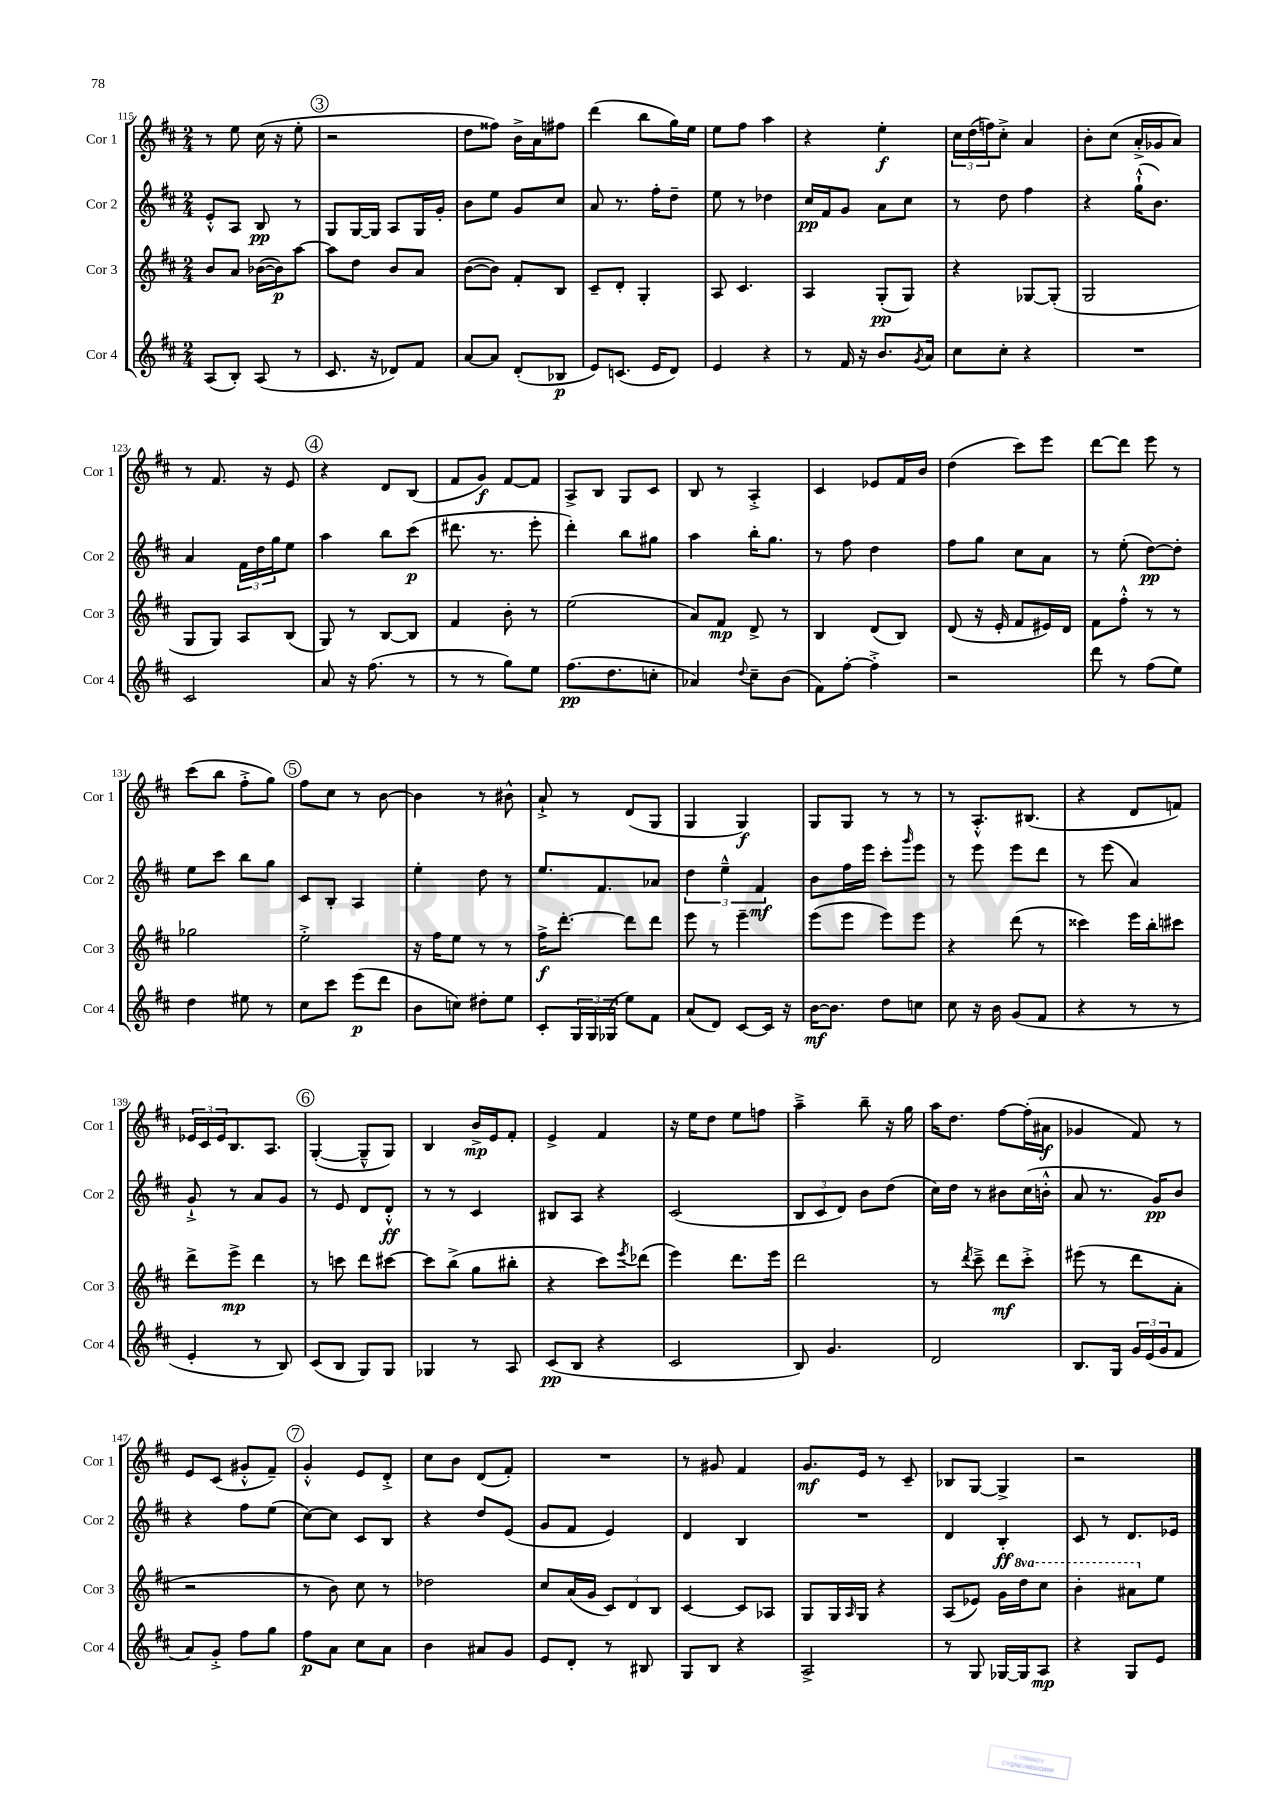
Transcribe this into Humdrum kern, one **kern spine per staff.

**kern	**dynam	**kern	**dynam	**kern	**dynam	**kern	**dynam
*part4	*part4	*part3	*part3	*part2	*part2	*part1	*part1
*staff4	*staff4	*staff3	*staff3	*staff2	*staff2	*staff1	*staff1
*I"Cor 4	*	*I"Cor 3	*	*I"Cor 2	*	*I"Cor 1	*
*I'Cor 4	*	*I'Cor 3	*	*I'Cor 2	*	*I'Cor 1	*
*clefG2	*	*clefG2	*	*clefG2	*	*clefG2	*
*k[f#c#]	*	*k[f#c#]	*	*k[f#c#]	*	*k[f#c#]	*
*M2/4	*	*M2/4	*	*M2/4	*	*M2/4	*
=115	=115	=115	=115	=115	=115	=115	=115
(8A/L	.	8b/L	.	8e'^^/L	.	8r	.
8B'/J)	.	8a/J	.	8A/J	.	8ee\	.
(8A/	.	([16b-X\LL	.	8B/	pp	(16cc#\	.
.	.	16b-\J])	p	.	.	16r	.
8r	.	[8aa\J	.	8r	.	8ee'\	.
!!LO:REH:place=s1:t=3
=116	=116	=116	=116	=116	=116	=116	=116
8.c#/	.	8aa\L]	.	8G/L	.	2r	.
.	.	8dd\J	.	[16G/L	.	.	.
16r	.	.	.	16G/JJ]	.	.	.
8d-X/L)	.	8b/L	.	8A/L	.	.	.
8f#/J	.	8a/J	.	16G/L	.	.	.
.	.	.	.	16g'/JJ	.	.	.
=117	=117	=117	=117	=117	=117	=117	=117
[8a/L	.	([8b\L	.	8b\L	.	8dd\L	.
8a/J]	.	8b\J])	.	8ee\J	.	8ff##X\J)	.
(8d'/L	.	8f#'/L	.	8g/L	.	16b^\LL	.
.	.	.	.	.	.	16a\J	.
8B-X/J	p	8B/J	.	8cc#/J	.	8ff#X\J	.
=118	=118	=118	=118	=118	=118	=118	=118
8e/L)	.	8c#~/L	.	8a/	.	(4ddd\	.
(8.cn/J	.	8d'/J	.	8.r	.	.	.
.	.	4G'/	.	.	.	8bb\L	.
16e/KL	.	.	.	16ff#'\KL	.	.	.
8d/J)	.	.	.	8dd~\J	.	16gg\L)	.
.	.	.	.	.	.	16ee\JJ	.
=119	=119	=119	=119	=119	=119	=119	=119
4e/	.	8A/	.	8ee\	.	8ee\L	.
.	.	4.c#/	.	8r	.	8ff#\J	.
4r	.	.	.	4dd-X\	.	4aa\	.
=120	=120	=120	=120	=120	=120	=120	=120
8r	.	4A/	.	16cc#/LL	pp	4r	.
.	.	.	.	16f#/J	.	.	.
16f#/	.	.	.	8g/J	.	.	.
16r	.	.	.	.	.	.	.
8.b/L	.	(8G'/L	pp	8a\L	.	4ee'\	f
.	.	8G/J)	.	8cc#\J	.	.	.
8qg/	.	.	.	.	.	.	.
16a/Jk	.	.	.	.	.	.	.
=121	=121	=121	=121	=121	=121	=121	=121
8cc#\L	.	4r	.	8r	.	24cc#\LL	.
.	.	.	.	.	.	(24dd\	.
.	.	.	.	.	.	24ffn\J)	.
8cc#'\J	.	.	.	8dd\	.	8cc#'^\J	.
4r	.	[8G-X/L	.	4ff#\	.	4a/	.
.	.	(8G-'/J]	.	.	.	.	.
=122	=122	=122	=122	=122	=122	=122	=122
2r	.	2G/	.	4r	.	8b'\L	.
.	.	.	.	.	.	(8cc#\J	.
.	.	.	.	(16gg`^^\KL	.	16a'^/LL	.
.	.	.	.	8.b\J)	.	16g-X/J	.
.	.	.	.	.	.	8a/J)	.
!!LO:LB:g=z
=123	=123	=123	=123	=123	=123	=123	=123
2c#/	.	8G/L	.	4a/	.	8r	.
.	.	8G/J)	.	.	.	8.f#/	.
.	.	8A/L	.	24f#\LL	.	.	.
.	.	.	.	24dd\	.	.	.
.	.	.	.	.	.	16r	.
.	.	.	.	24gg\J	.	.	.
.	.	(8B/J	.	8ee\J	.	8e/	.
!!LO:REH:place=s1:t=4
=124	=124	=124	=124	=124	=124	=124	=124
8a/	.	8G/)	.	4aa\	.	4r	.
16r	.	8r	.	.	.	.	.
(8.ff#\	.	.	.	.	.	.	.
.	.	[8B/L	.	8bb\L	.	8d/L	.
8r	.	8B/J]	.	(8ccc#\J	p	(8B/J	.
=125	=125	=125	=125	=125	=125	=125	=125
8r	.	4f#/	.	8.ddd#X\	.	8f#/L	.
8r	.	.	.	.	.	8g/J)	f
.	.	.	.	8.r	.	.	.
8gg\L)	.	8b'\	.	.	.	[8f#/L	.
8ee\J	.	8r	.	8eee'\	.	8f#/J]	.
=126	=126	=126	=126	=126	=126	=126	=126
(8.ff#\L	pp	(2ee\	.	4ddd'\)	.	8A^/L	.
.	.	.	.	.	.	8B/J	.
8.dd\	.	.	.	.	.	.	.
.	.	.	.	8bb\L	.	8G/L	.
8ccn'\J	.	.	.	8gg#X\J	.	8c#/J	.
=127	=127	=127	=127	=127	=127	=127	=127
4a-X/)	.	8a/L)	.	4aa\	.	8B/	.
.	.	8f#/J	mp	.	.	8r	.
8qqdd/	.	.	.	.	.	.	.
8cc#~\L	.	8d^/	.	16bb'\KL	.	4A'^/	.
.	.	.	.	8.gg\J	.	.	.
(8b\J	.	8r	.	.	.	.	.
=128	=128	=128	=128	=128	=128	=128	=128
8f#\L)	.	4B/	.	8r	.	4c#/	.
[8ff#'\J	.	.	.	8ff#\	.	.	.
4ff#'^\]	.	(8d/L	.	4dd\	.	8e-X/L	.
.	.	8B/J)	.	.	.	16f#/L	.
.	.	.	.	.	.	16b/JJ	.
=129	=129	=129	=129	=129	=129	=129	=129
2r	.	(8d/	.	8ff#\L	.	(4dd\	.
.	.	16r	.	8gg\J	.	.	.
.	.	16e'/	.	.	.	.	.
.	.	8f#/L	.	8cc#\L	.	8ccc#\L)	.
.	.	16e#X/L)	.	8a\J	.	8eee\J	.
.	.	16d/JJ	.	.	.	.	.
=130	=130	=130	=130	=130	=130	=130	=130
8ddd\	.	8f#\L	.	8r	.	[8ddd\L	.
8r	.	8ff#'^^\J	.	(8ee'\	.	8ddd\J]	.
(8ff#\L	.	8r	.	[8dd\L)	pp	8eee\	.
8ee\J)	.	8r	.	8dd'\J]	.	8r	.
!!LO:LB:g=z
=131	=131	=131	=131	=131	=131	=131	=131
4dd\	.	2gg-X\	.	8ee\L	.	(8ccc#\L	.
.	.	.	.	8ccc#\J	.	8bb\J	.
8ee#X\	.	.	.	8bb\L	.	8ff#'^\L	.
8r	.	.	.	8gg\J	.	8gg\J)	.
!!LO:REH:place=s1:t=5
=132	=132	=132	=132	=132	=132	=132	=132
8cc#\L	.	2ee'^\	.	8c#/L	.	8ff#\L	.
8ccc#\J	.	.	.	8B'/J	.	8cc#\J	.
(8eee\L	p	.	.	4A/	.	8r	.
8ddd\J	.	.	.	.	.	[8b\	.
=133	=133	=133	=133	=133	=133	=133	=133
8b\L	.	16r	.	4ee'\	.	4b\]	.
.	.	16ff#\KL	.	.	.	.	.
8ccn\J)	.	8ee\J	.	.	.	.	.
8dd#X'\L	.	8r	.	8dd\	.	8r	.
8ee\J	.	8r	.	8r	.	8b#X^^\	.
=134	=134	=134	=134	=134	=134	=134	=134
8c#'/L	.	16ff#^\KL	f	8.ee/L	.	8a`^/	.
.	.	[8.ddd'\J	.	.	.	.	.
24G/L	.	.	.	.	.	8r	.
24G/	.	.	.	.	.	.	.
.	.	.	.	8.f#/	.	.	.
(24G-X/JJ	.	.	.	.	.	.	.
8ee\L)	.	8ddd\L]	.	.	.	(8d/L	.
8f#\J	.	8ddd\J	.	8a-X/J	.	8G/J	.
=135	=135	=135	=135	=135	=135	=135	=135
(8a/L	.	8eee\	.	6dd\	.	4G/	.
8d/J)	.	8r	.	.	.	.	.
.	.	.	.	6ee~^^\	.	.	.
[8c#/L	.	4eee~\	.	.	.	4G/)	f
.	.	.	.	6f#/	mf	.	.
16c#/Jk]	.	.	.	.	.	.	.
16r	.	.	.	.	.	.	.
=136	=136	=136	=136	=136	=136	=136	=136
[16b\KL	mf	(8eee\L	.	8b\L	.	8G/L	.
8.b\J]	.	.	.	.	.	.	.
.	.	8eee\J	.	16ff#\L	.	8G/J	.
.	.	.	.	16eee\JJ	.	.	.
8dd\L	.	8eee\L)	.	8ccc#'\L	.	8r	.
.	.	.	.	16qqggg/	.	.	.
8ccn\J	.	8eee\J	.	8eee\J	.	8r	.
=137	=137	=137	=137	=137	=137	=137	=137
8cc#\	.	4r	.	8r	.	8r	.
16r	.	.	.	8eee\	.	8.A'^^/L	.
16b\	.	.	.	.	.	.	.
(8g/L	.	(8ddd\	.	8eee\L	.	.	.
.	.	.	.	.	.	(8.B#X/J	.
8f#/J	.	8r	.	8ddd\J	.	.	.
=138	=138	=138	=138	=138	=138	=138	=138
4r	.	4ccc##X\)	.	8r	.	4r	.
.	.	.	.	(8eee\	.	.	.
8r	.	16eee\LL	.	4a/)	.	8d/L	.
.	.	16bb'\J	.	.	.	.	.
8r	.	8ccc#X\J	.	.	.	8fn/J)	.
!!LO:LB:g=z
=139	=139	=139	=139	=139	=139	=139	=139
4e'/	.	8ddd^\L	.	8g`^/	.	24e-X/LL	.
.	.	.	.	.	.	24c#/	.
.	.	.	.	.	.	24e-/J	.
.	.	8eee^\J	mp	8r	.	8.B/	.
8r	.	4ddd\	.	8a/L	.	.	.
.	.	.	.	.	.	8.A/J	.
8B/)	.	.	.	8g/J	.	.	.
!!LO:REH:place=s1:t=6
=140	=140	=140	=140	=140	=140	=140	=140
(8c#/L	.	8r	.	8r	.	([4G'/	.
8B/J	.	8cccn\	.	8e/	.	.	.
8G/L)	.	8ddd\L	.	8d/L	.	8G~^^/L]	.
8G/J	.	[8ccc#X\J	.	8d'^^/J	ff	8G/J)	.
=141	=141	=141	=141	=141	=141	=141	=141
4G-X/	.	8ccc#\L]	.	8r	.	4B/	.
.	.	(8bb^\J	.	8r	.	.	.
8r	.	8gg\L	.	4c#/	.	16b^/LL	mp
.	.	.	.	.	.	16e/J	.
8A/	.	8bb#X'\J	.	.	.	8f#'/J	.
=142	=142	=142	=142	=142	=142	=142	=142
(8c#/L	pp	4r	.	8B#X/L	.	4e^/	.
8B/J	.	.	.	8A/J	.	.	.
4r	.	8ccc#\L)	.	4r	.	4f#/	.
.	.	8qeee/	.	.	.	.	.
.	.	(8ddd-X\J	.	.	.	.	.
=143	=143	=143	=143	=143	=143	=143	=143
2c#/	.	4eee\)	.	(2c#/	.	16r	.
.	.	.	.	.	.	16ee\KL	.
.	.	.	.	.	.	8dd\J	.
.	.	8.ddd\L	.	.	.	8ee\L	.
.	.	.	.	.	.	8ffn\J	.
.	.	16eee\Jk	.	.	.	.	.
=144	=144	=144	=144	=144	=144	=144	=144
8B/)	.	2ddd\	.	12B/L	.	4aa~^\	.
.	.	.	.	12c#/	.	.	.
4.g/	.	.	.	.	.	.	.
.	.	.	.	12d/J)	.	.	.
.	.	.	.	8b\L	.	8bb~\	.
.	.	.	.	(8dd\J	.	16r	.
.	.	.	.	.	.	16gg\	.
=145	=145	=145	=145	=145	=145	=145	=145
2d/	.	8r	.	16cc#\LL)	.	16aa\KL	.
.	.	.	.	16dd\JJ	.	8.dd\J	.
.	.	8qddd/	.	.	.	.	.
.	.	8ccc#~^\	.	8r	.	.	.
.	.	8ddd\L	mf	8b#X\L	.	[8ff#\L	.
.	.	8ccc#'^\J	.	(16cc#\L	.	(16ff#'\L]	.
.	.	.	.	16bn'^^\JJ	.	16a#X\JJ	f
=146	=146	=146	=146	=146	=146	=146	=146
8.B/L	.	(8eee#X\	.	8a/	.	4g-X/	.
.	.	8r	.	8.r	.	.	.
16G/Jk	.	.	.	.	.	.	.
24g/LL	.	8ddd\L	.	.	.	8f#/)	.
(24e/	.	.	.	.	.	.	.
.	.	.	.	16g/KL)	pp	.	.
24g/J	.	.	.	.	.	.	.
8f#/J	.	8a'\J	.	8b/J	.	8r	.
!!LO:LB:g=z
=147	=147	=147	=147	=147	=147	=147	=147
8a/L)	.	2r	.	4r	.	8e/L	.
8g'^/J	.	.	.	.	.	(8c#/J	.
8ff#\L	.	.	.	8ff#\L	.	8g#X'^^/L	.
8gg\J	.	.	.	(8ee\J	.	8f#~/J)	.
!!LO:REH:place=s1:t=7
=148	=148	=148	=148	=148	=148	=148	=148
8ff#\L	p	8r	.	[8cc#\L)	.	4g'^^/	.
8a\J	.	8b\)	.	8cc#\J]	.	.	.
8cc#\L	.	8cc#\	.	8c#/L	.	8e/L	.
8a\J	.	8r	.	8B/J	.	8d'^/J	.
=149	=149	=149	=149	=149	=149	=149	=149
4b\	.	2dd-X\	.	4r	.	8cc#\L	.
.	.	.	.	.	.	8b\J	.
8a#X/L	.	.	.	8dd/L	.	(8d/L	.
8g/J	.	.	.	(8e/J	.	8f#'/J)	.
=150	=150	=150	=150	=150	=150	=150	=150
8e/L	.	8cc#/L	.	8g/L	.	2r	.
8d'/J	.	(16a/L	.	8f#/J	.	.	.
.	.	16g/JJ	.	.	.	.	.
8r	.	12c#/L)	.	4e/)	.	.	.
.	.	12d/	.	.	.	.	.
8B#X/	.	.	.	.	.	.	.
.	.	12B/J	.	.	.	.	.
=151	=151	=151	=151	=151	=151	=151	=151
8G/L	.	[4c#/	.	4d/	.	8r	.
8B/J	.	.	.	.	.	8g#X/	.
4r	.	8c#/L]	.	4B/	.	4f#/	.
.	.	8A-X/J	.	.	.	.	.
=152	=152	=152	=152	=152	=152	=152	=152
2A^/	.	8G/L	.	2r	.	8.g/L	mf
.	.	16G/L	.	.	.	.	.
.	.	16qqA/	.	.	.	.	.
.	.	16G/JJ	.	.	.	16e/Jk	.
.	.	4r	.	.	.	8r	.
.	.	.	.	.	.	8c#~/	.
=153	=153	=153	=153	=153	=153	=153	=153
8r	.	(8A/L	.	4d/	.	8B-X/L	.
8G/	.	8e-X/J)	.	.	.	[8G/J	.
[16G-X/LL	.	16g\LL	.	4B'/	ff	4G^/]	.
*	*	*8va	*	*	*	*	*
16G-/J]	.	16ddd\J	.	.	.	.	.
8A/J	mp	8ccc#\J	.	.	.	.	.
=154	=154	=154	=154	=154	=154	=154	=154
4r	.	4bb'\	.	8c#/	.	2r	.
.	.	.	.	8r	.	.	.
8G/L	.	8aa#X\L	.	8.d/L	.	.	.
*	*	*X8va	*	*	*	*	*
8e/J	.	8ee\J	.	.	.	.	.
.	.	.	.	16e-X/Jk	.	.	.
==	==	==	==	==	==	==	==
*-	*-	*-	*-	*-	*-	*-	*-
